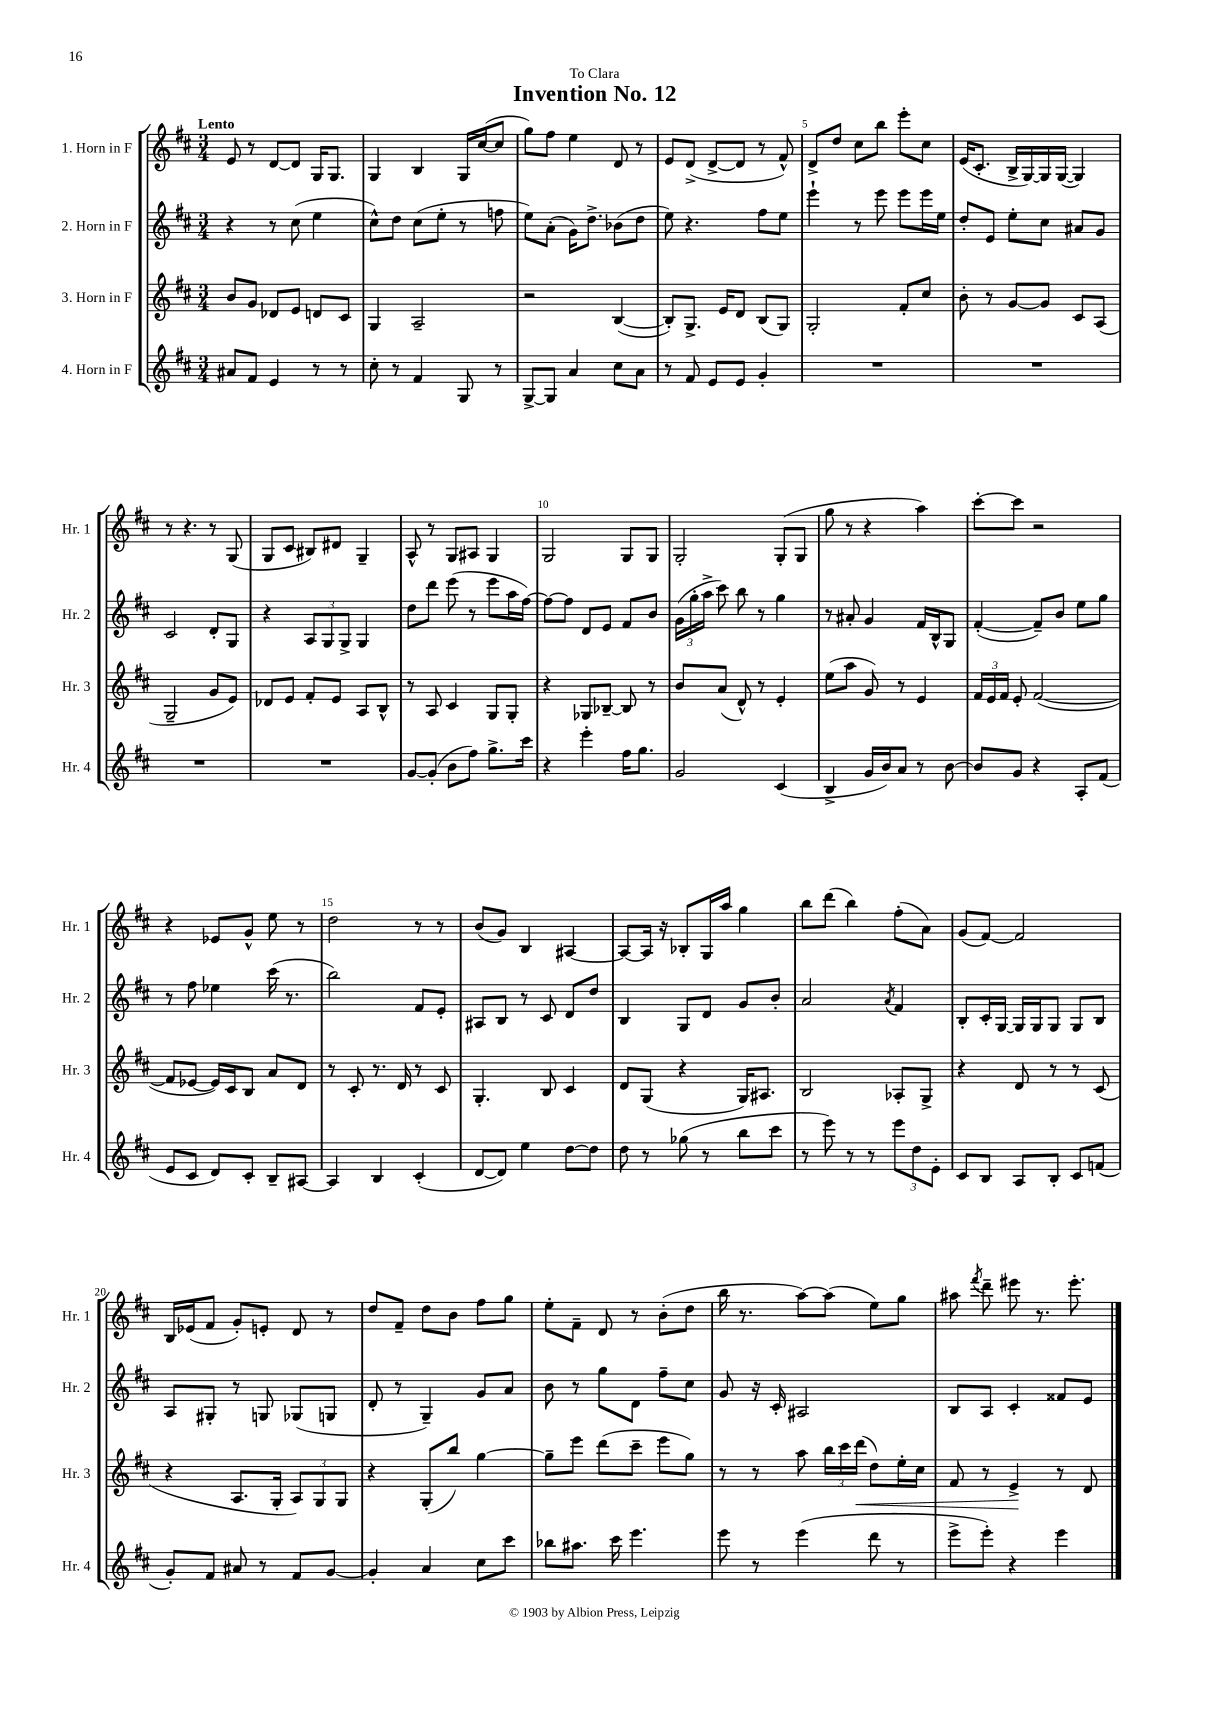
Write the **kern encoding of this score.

**kern	**kern	**kern	**kern
*staff4	*staff3	*staff2	*staff1
*clefG2	*clefG2	*clefG2	*clefG2
*k[f#c#]	*k[f#c#]	*k[f#c#]	*k[f#c#]
*M3/4	*M3/4	*M3/4	*M3/4
8a#/L	8b/L	4r	8e/
8f#/J	8g/J	.	8r
4e/	8d-/L	8r	[8d/L
.	8e/J	(8cc#\	8d/]J
8r	8d/L	4ee\	16G/LK
.	.	.	8.G/J
8r	8c#/J	.	.
=	=	=	=
8cc#'\	4G/	8cc#^^\L)	4G/
8r	.	8dd\J	.
4f#/	2A~/	(8cc#\L	4B/
.	.	8ee'\J	.
8G/	.	8r	16G/LL
.	.	.	([16cc#/J
8r	.	8ff\	8cc#/]J
=	=	=	=
[8G^/L	2r	8ee\L)	8gg\L)
8G/]J	.	(8a'\J	8ff#\J
4a/	.	16g\LK)	4ee\
.	.	8.dd^\J	.
8cc#\L	([4B/	(8b-\L	8d/
8a\J	.	8dd\J	8r
=	=	=	=
8r	8B'/]L)	8ee\)	8e/L
8f#/	8.G^/J	4.r	(8d^/J
8e/L	.	.	[8d^/L
.	16e/LK	.	.
8e/J	8d/J	.	8d/]J
4g'/	(8B/L	8ff#\L	8r
.	8G/J)	8ee\J	8f#^^/)
=	=	=	=
2.r	2G'/	4eee`\	8d^/L
.	.	.	8dd/J
.	.	8r	8cc#\L
.	.	8eee\	8bb\J
.	8f#'/L	8eee\L	8eee'\L
.	8cc#/J	16eee\L	8cc#\J
.	.	16ee\JJ	.
=	=	=	=
2.r	8b'\	8dd'/L	(16e/LK
.	.	.	8.c#'/J
.	8r	8e/J	.
.	[8g/L	8ee'\L	16B^/LL
.	.	.	[16G/)
.	8g/]J	8cc#\J	16G/]
.	.	.	([16G/JJ
.	8c#/L	8a#/L	4G/])
.	(8A/J	8g/J	.
=	=	=	=
2.r	2G~/	2c#/	8r
.	.	.	4.r
.	8g/L	8d'/L	8r
.	8e/J)	8G/J	(8G/
=	=	=	=
2.r	8d-/L	4r	8G/L
.	8e/J	.	8c#/J
.	8f#'/L	12A/L	8B#/L)
.	.	12G/	.
.	8e/J	.	8d#/J
.	.	12G^/J	.
.	8A/L	4G/	4G~/
.	8B^^/J	.	.
=	=	=	=
[8g/L	8r	8dd\L	8A^^/
(8g'/]J	8A/	8ddd\J	8r
8b\L	4c#/	(8eee\	8G/L
8ff#\J)	.	8r	8A#/J
8.gg^\L	8G/L	8eee\L	4G/
.	8G'/J	16aa\L	.
16ccc#\Jk	.	[16ff#\JJ)	.
=	=	=	=
4r	4r	8ff#\_L	2G/
.	.	8ff#\]J	.
4eee'\	8G-/L	8d/L	.
.	[8B-~/J	8e/J	.
16ff#\LK	8B-/]	8f#/L	8G/L
8.gg\J	.	.	.
.	8r	8b/J	8G/J
=	=	=	=
2g/	8b/L	(24g\LL	2G'/
.	.	24gg'\	.
.	.	24aa^\JJ	.
.	(8a/J	8ccc#\)	.
.	8d^^/)	8bb\	.
.	8r	8r	.
(4c#/	4e'/	4gg\	(8G'/L
.	.	.	8G/J
=	=	=	=
4B^/	(8ee\L	8r	8gg\
.	8aa\J	8a#'/	8r
16g/LL	8g/)	4g/	4r
16b/J)	.	.	.
8a/J	8r	.	.
8r	4e/	16f#/LL	4aa\)
.	.	16B^^/J	.
[8b\	.	8G/J	.
=	=	=	=
8b/]L	24f#/LL	([4f#'/	[8ccc#'\L
.	24e/	.	.
.	24f#/JJ	.	.
8g/J	8e'/	.	8ccc#\]J
4r	([2f#/	8f#~/]L)	2r
.	.	8b/J	.
8A'/L	.	8ee\L	.
(8f#/J	.	8gg\J	.
=	=	=	=
8e/L	8f#/]L	8r	4r
8c#/J	[8e-/J	8ff#\	.
8d/L)	16e-/]LL)	4ee-\	8e-/L
.	16c#/J	.	.
8c#'/J	8B/J	.	8g^^/J
8B~/L	8a/L	(16ccc#\	8ee\
.	.	8.r	.
[8A#/J	8d/J	.	8r
=	=	=	=
4A#/]	8r	2bb\)	2dd\
.	8c#'/	.	.
4B/	8.r	.	.
.	16d/	.	.
(4c#'/	8r	8f#/L	8r
.	8c#/	8e'/J	8r
=	=	=	=
[8d/L	4.G'/	8A#/L	(8b/L
8d/]J)	.	8B/J	8g/J)
4ee\	.	8r	4B/
.	8B/	8c#/	.
[8dd\L	4c#/	8d/L	[4A#/
8dd\]J	.	8dd/J	.
=	=	=	=
8dd\	8d/L	4B/	8A#/_L
8r	(8G/J	.	16A#/]Jk
.	.	.	16r
(8gg-\	4r	8G/L	8B-'/L
8r	.	8d/J	16G/L
.	.	.	16aa/JJ
8bb\L	16G/LK)	8g/L	4gg\
.	8.A#/J	.	.
8ccc#\J	.	8b'/J	.
=	=	=	=
8r	2B/	2a/	8bb\L
8eee\)	.	.	(8ddd\J
8r	.	.	4bb\)
8r	.	.	.
.	.	8qa/	.
12eee\L	8A-'/L	4f#/	(8ff#'\L
12dd\	.	.	.
.	8G^/J	.	8a\J)
12e'\J	.	.	.
=	=	=	=
8c#/L	4r	8B'/L	(8g/L
8B/J	.	16c#'/L	[8f#/J)
.	.	[16G/JJ	.
8A/L	8d/	16G/]LL	2f#/]
.	.	16G/J	.
8B'/J	8r	8G/J	.
8c#/L	8r	8G/L	.
(8f/J	(8c#/	8B/J	.
=	=	=	=
8g'/L)	4r	8A/L	16B/LL
.	.	.	(16e-/J
8f#/J	.	8G#'/J	8f#/J
8a#/	8.A/L	8r	8g'/L)
8r	.	8G/	8e'/J
.	16G'/Jk	.	.
8f#/L	12A/L)	(8G-/L	8d/
.	12G/	.	.
[8g/J	.	8G/J	8r
.	12G/J	.	.
=	=	=	=
4g'/]	4r	8d'/	8dd/L
.	.	8r	8f#~/J
4a/	(8G'/L	4G~/)	8dd\L
.	8bb/J)	.	8b\J
8cc#\L	[4gg\	8g/L	8ff#\L
8ccc#\J	.	8a/J	8gg\J
=	=	=	=
8bb-\L	8gg~\]L	8b\	8ee'\L
8.aa#\J	8eee\J	8r	8f#~\J
.	(8ddd\L	8gg\L	8d/
16ccc#\	.	.	.
4.eee\	8ccc#~\J	8d\J	8r
.	8eee\L	8ff#~\L	(8b'\L
.	8gg\J)	8cc#\J	8dd\J
=	=	=	=
8eee\	8r	8g/	16bb\
.	.	.	8.r
8r	8r	16r	.
.	.	16c#'/	.
(4eee\	8aa\	2A#/	[8aa\L)
.	24bb\LL	.	(8aa\]J
.	24ccc#\	.	.
.	(24ddd\JJ	.	.
8ddd\	8dd\L)	.	8ee\L)
8r	16ee'\L	.	8gg\J
.	16cc#\JJ	.	.
=	=	=	=
8eee^\L	8f#/	8B/L	8aa#\
.	.	.	8qfff#/
8eee'\J)	8r	8A/J	8ddd~\
4r	4e^/	4c#'/	8eee#\
.	.	.	8.r
4eee\	8r	8f##/L	.
.	.	.	8.eee#'\
.	8d/	8e/J	.
==	==	==	==
*-	*-	*-	*-
